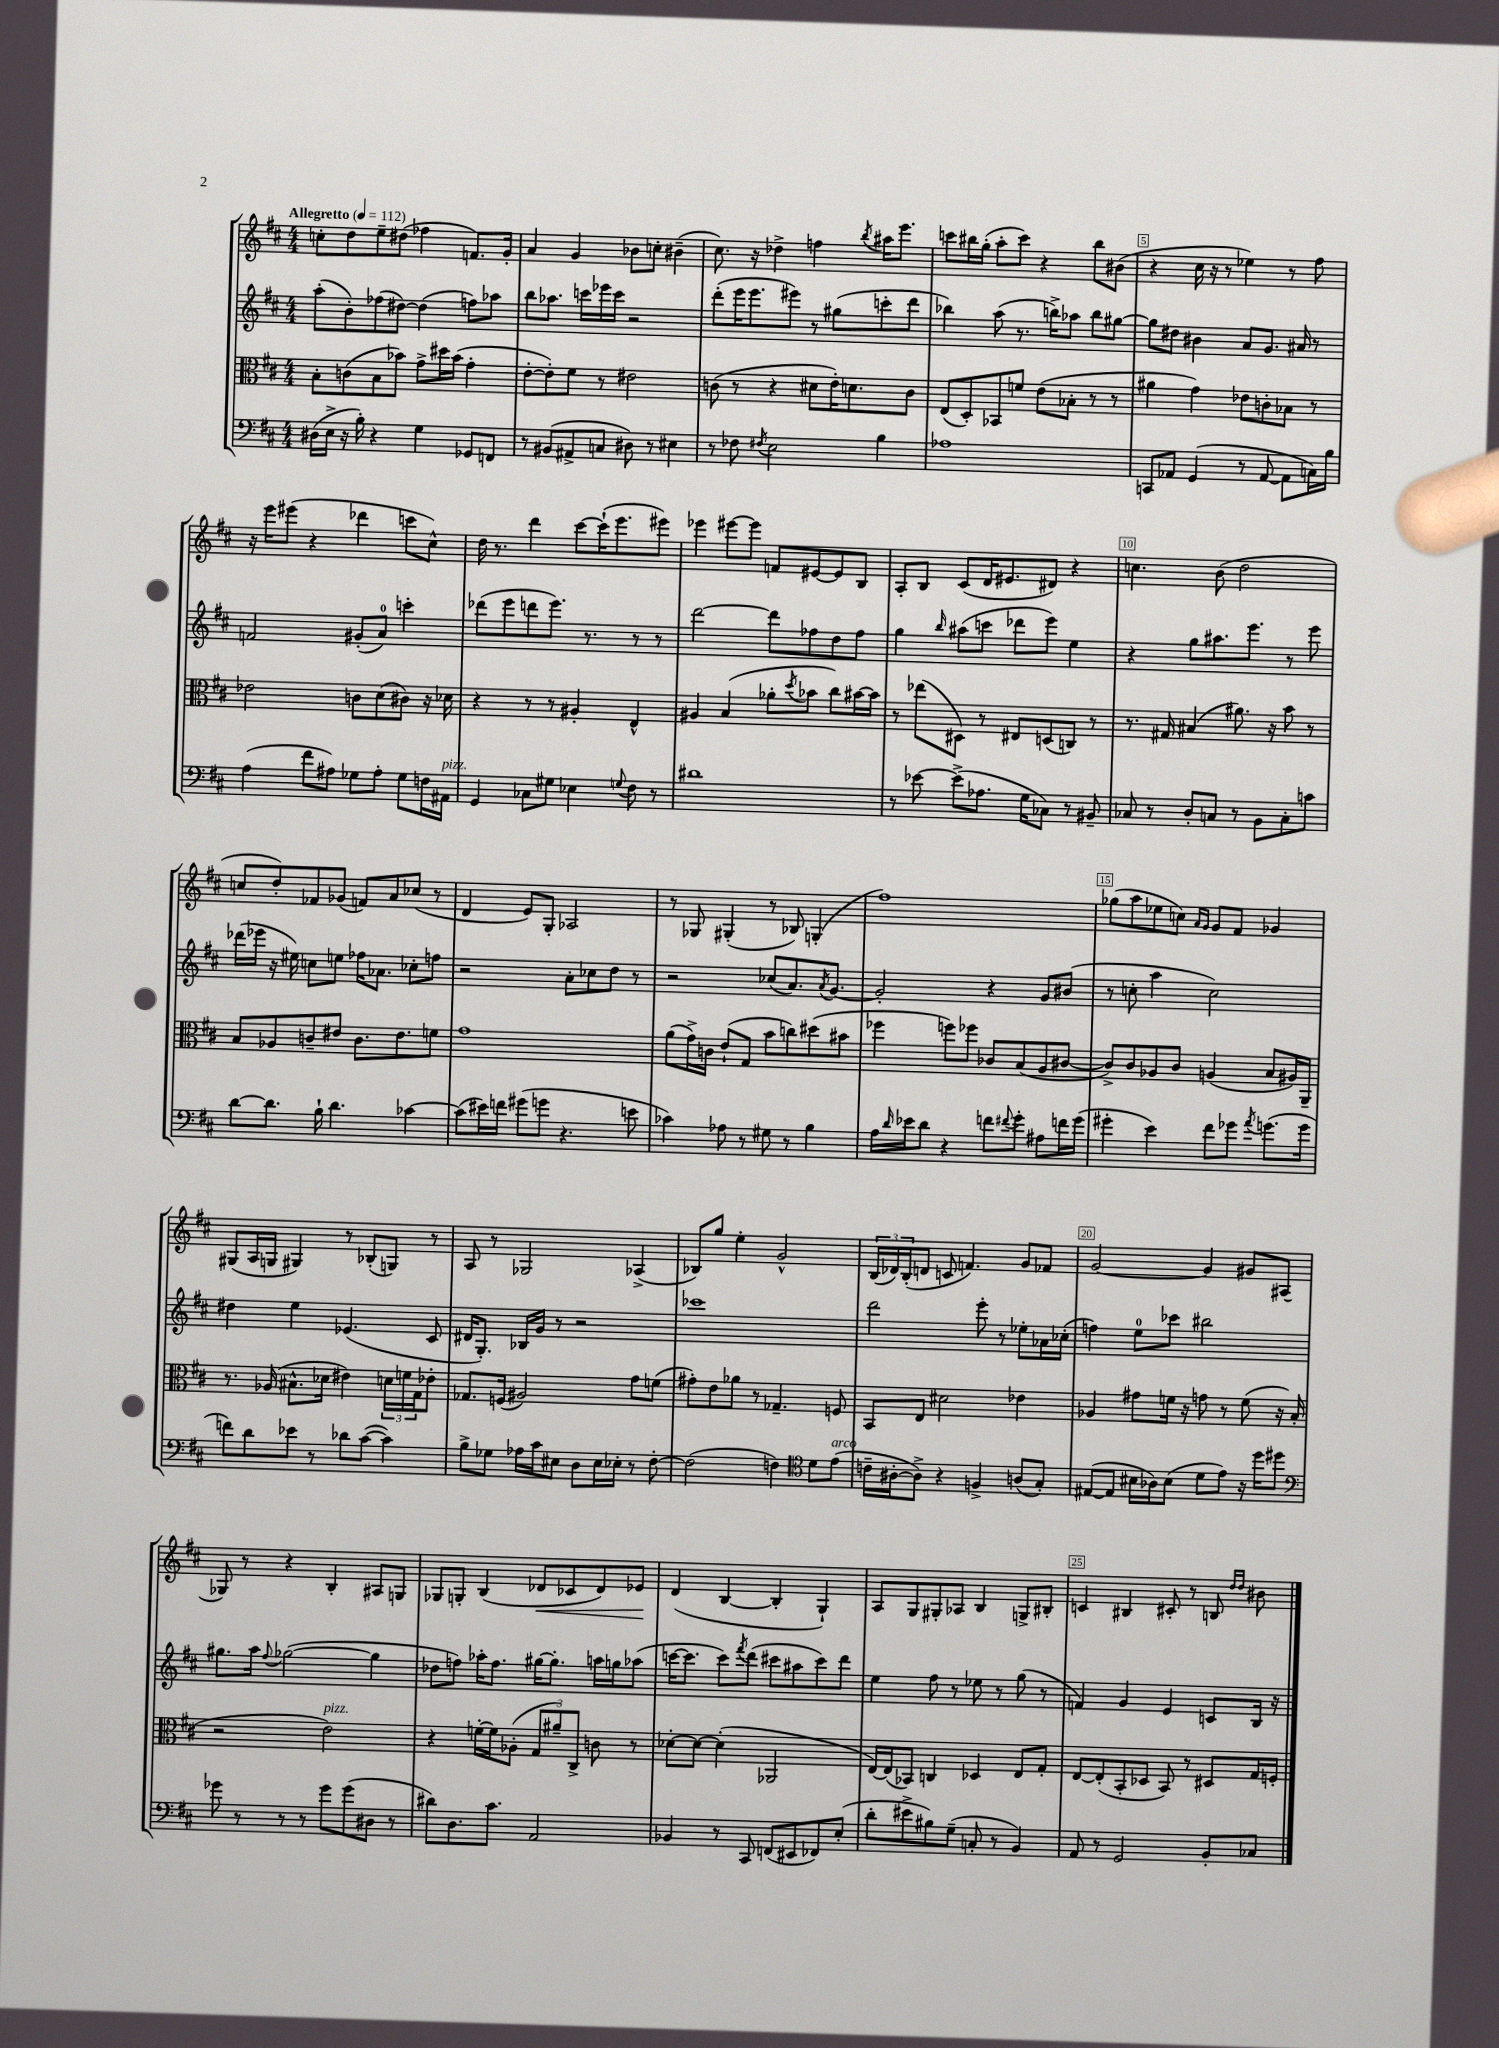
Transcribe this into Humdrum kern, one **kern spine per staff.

**kern	**kern	**kern	**kern
*staff4	*staff3	*staff2	*staff1
*clefF4	*clefC3	*clefG2	*clefG2
*k[f#c#]	*k[f#c#]	*k[f#c#]	*k[f#c#]
*M4/4	*M4/4	*M4/4	*M4/4
*MM112	*MM112	*MM112	*MM112
(16D#	8B'	(8aa'	8cc'
16E^	.	.	.
16r	(8c	8b')	8dd
16B')	.	.	.
4r	8B	(8ff-	8ee~
.	8b-)	[8dd#)	(8dd#
4G	8g^	(4dd#]	4ff-
.	16dd#	.	.
.	(16b-	.	.
8GG-	4g'	8ff)	8.f)
8FF	.	8aa-	.
.	.	.	16g'
=	=	=	=
8r	[8e'	8bb	4a
(8BB#	8e'])	8.aa-	.
8AA#^	8f#	.	4g
.	.	16ccc	.
8C	8r	16eee-	.
.	.	16ccc	.
8D#)	2e#	2r	8b-
8r	.	.	8cc'
4E#	.	.	(4b#~
=	=	=	=
8r	(8c	(8ddd'	8.cc#)
8F-	8r	16eee	.
.	.	8.eee	16r
8qF#	.	.	.
2E	4r	.	4dd-^
.	.	8eee#)	.
.	8d#	8r	4ff
.	16e')	(8gg#	.
.	8.d	.	.
.	.	.	8qbb
4B	.	8ccc'	16aa#
.	.	.	8.eee
.	8c	8ddd	.
=	=	=	=
1A-	(8E	4bb-)	8ccc
.	8D')	.	16bb#
.	.	.	(16gg'
.	8BB-	(8aa	8aa'
.	8f	8.r	8ccc)
.	(8e	.	4r
.	.	16bb^)	.
.	8B-'	8aa-	.
.	8r	8bb	8bb#
.	8r	[8gg#	(8b#
=	=	=	=
8CC	4a#	8gg#]	4r
8AA-	.	8dd#	.
(4GG	4g)	4b#	16cc#
.	.	.	16r
.	.	.	8r
8r	8e-	8a	4ee-)
[8AA-	8c'	8.g	.
8AA-]	8B-	.	8r
.	.	16a#	.
16C)	8r	8r	8ff#
16B	.	.	.
=	=	=	=
(4A	2e-	2f	16r
.	.	.	16eee
.	.	.	(8eee#
8f#	.	.	4r
8A#)	.	.	.
8G-	8c	(8g#'	4ddd-
8A#'	(8d	8a)	.
8G-	8c#)	4ccc'	8ccc
16F	16r	.	8cc#^^)
16AA#	16d-	.	.
=	=	=	=
4GG	4r	(8ddd-	16dd
.	.	.	8.r
.	.	8eee	.
8C-	8r	8ddd	4ddd
8G#	8r	8.eee)	.
4E-	4A#'	.	[8ccc#
.	.	8.r	.
.	.	.	(16ccc#`]
.	.	.	8.eee
8qqG	.	.	.
8F#	4E^^	8r	.
8r	.	8r	8eee#)
=	=	=	=
1d#	4A#	[2ddd	4eee-
.	(4B	.	[8eee#
.	.	.	8eee#]
.	8a-'	8ddd]	8f
.	8qdd	.	.
.	8b-	8ff-	[8e#
.	8cc#)	8dd	8e#]
.	[16b#	8ff-	8B
.	16b#]	.	.
=	=	=	=
8r	8r	4gg	8A'
[8e-	(8ee-	.	8B
.	.	16qqbb	.
(8e-^]	8D#)	(8aa#	(8c#
8.A-	8r	8ccc	16d
.	.	.	8.e#
.	8E#	8ddd-	.
16G	.	.	.
8C-)	(8D	8eee)	8d#)
8r	8C)	4ee	4r
8BB#~	8r	.	.
=	=	=	=
8C-	8.r	4r	4.cc
8r	.	.	.
.	16G#	.	.
8D'	(4B#	8gg	.
8C	.	8.aa#	(8b
8r	8.a#)	.	2dd
.	.	8.eee	.
8BB	.	.	.
.	16r	.	.
8C'	8b	8r	.
8c	8r	8eee	.
=	=	=	=
[8d	8B	(16ddd-	8cc
.	.	16eee-	.
8.d]	8A-	16r	8dd')
.	.	16ee#)	.
.	8c~	8cc	8f-
16B`	.	.	.
4.d	8e#	8ee	(8g-
.	8.c	16ff-	8f)
.	.	8.a-	.
.	.	.	8a
.	8.e#	.	.
[4c-	.	8cc-'	(8cc-
.	8f	8ff	8r
=	=	=	=
(8c-]	1g	2r	4d
16e#)	.	.	.
16f	.	.	.
(8g#	.	.	8e)
8g	.	.	8G'
4.r	.	8a'	2A-
.	.	8cc-	.
.	.	8dd	.
8e	.	8r	.
=	=	=	=
4c-)	(8a	2r	8r
.	16g^)	.	8G-
.	16c	.	.
8A-	(8e`	.	(4G#'
8r	8G	.	.
8G#	8b	(8cc-	8r
8r	8cc)	8.a)	8B-)
4B	(8dd#	.	(4G'
.	.	8qa	.
.	.	[8.g	.
.	8b#	.	.
=	=	=	=
16A	4ff-	2g']	1ff#)
16qqd	.	.	.
16e-	.	.	.
8d	.	.	.
4r	8ff)	.	.
.	8ff-	.	.
8f	8c-	4r	.
8qqf#	.	.	.
8g'	(8B	.	.
8A#	8A	8g	.
16f	[8c#	(8b#	.
(16g	.	.	.
=	=	=	=
4g#'	8c#^])	8r	(8gg-
.	8c#	8cc'	8aa
4e)	8A-	4aa	8ee-
.	8c#	.	8cc)
.	.	.	16qqa
.	.	.	16qqg
8f#	(4A	2cc)	8g
8g-	.	.	8f#
8qa	.	.	.
(8.g	8B	.	4g-
.	16A#)	.	.
16g	16AA~	.	.
=	=	=	=
8f)	8.r	4dd#	(8G#
8d	.	.	16A
.	(16A-	.	16G
8e-	8.B#^^	4ee	4G#)
8r	.	.	.
.	16d-	.	.
8d-	4e#)	(4.e-	8r
([8c#	.	.	(8B-'
4c#])	24d	.	8G)
.	24f	.	.
.	24G	.	.
.	8e-'	8c#	8r
=	=	=	=
8B^	8.G-	16d#	8A
.	.	8.G')	.
8G-	.	.	8r
.	(16F	.	.
16A-	2A#)	16B-	2G-
16c#	.	16g	.
8E#	.	8r	.
8D	.	2r	.
16E#	.	.	.
16E-'	.	.	.
8r	8g	.	(4A-^
[8F#'	(8f	.	.
=	=	=	=
(2F#]	8g#')	1ccc-	8B-)
.	8e	.	8gg
.	8a-	.	4ee'
.	8r	.	.
4F)	4.G-~	.	2g^^
*clefC4	*	*	*
8d	.	.	.
(8e	8F	.	.
=	=	=	=
16c~	8BB	2ddd	(24B
.	.	.	24d-)
[16A#'	.	.	.
.	.	.	(24B'
8A#^])	8E	.	8d
4r	2d#	.	8c
.	.	.	4.f)
4F^	.	8eee'	.
.	.	8r	.
(8A	4e-	8ee-'	8g
8G')	.	16a-	8f-
.	.	(16cc-'	.
=	=	=	=
([8E#	4A-	4ff)	[2g
8E#]	.	.	.
16B#	8g#	8ee	.
16A-)	.	.	.
(8B#	16f	8ccc-	.
.	16r	.	.
8d	8g	2bb#	4g]
8e)	8r	.	.
16r	(8f	.	8g#
16dd	.	.	.
8dd#	16r	.	(8A#
.	16B'	.	.
=	=	=	=
*clefF4	*	*	*
8g-	2r	8.gg#	8G-)
8r	.	.	8r
.	.	16aa	.
.	.	8qqff#	.
8r	.	([2gg-	4r
8r	.	.	.
8g-	2e)	.	4B'
(8g-	.	.	.
8D#	.	4gg-]	8A#
8r	.	.	8G
=	=	=	=
8d#)	4r	8dd-	8G-
8.D	.	8ff)	8G'
.	[16f'	16aa-'	(4B
8.c#	16f]	8.ff	.
.	(8A-'	.	.
2AA	12G	[16gg#	8d-
.	.	8.gg#']	.
.	12a#~)	.	.
.	.	.	8c-
.	12C#^	.	.
.	8c	16aa	8d-)
.	.	16gg	.
.	8r	(8aa-	8e-
=	=	=	=
4BB-	[8d-'	[16ccc	(4d
.	.	8.ccc]	.
.	8d-_	.	.
8r	(4d-']	8ccc)	[4B
.	.	8qfff#	.
8CC#	.	(8ddd	.
(8FF	2AA-	8ccc#	4B']
8EE#	.	8aa#	.
8FF-)	.	8ccc#)	4G`)
(8E'	.	8ddd	.
=	=	=	=
8d'	[16E)	4ee	8A
.	(16E]	.	.
8e#^	8BB-)	.	8G
8B#)	4C	8ff#	8G#'
(8G~	.	8r	8A-
8C'	4D-	8ee-	4B
8r	.	8r	.
4BB)	8E	(8gg	8G^
.	8G'	8r	8B#'
=	=	=	=
8AA	[8E	4f)	4c
8r	(8E']	.	.
2GG	8BB'	4g	4B#
.	8D-	.	.
.	8BB)	4e	8c#'
.	8r	.	8r
8BB'	8D#	8c	8B
.	.	.	16qqdd
.	.	.	16qqdd
8C-	16G	16B	8b#
.	16F'	16r	.
==	==	==	==
*-	*-	*-	*-
